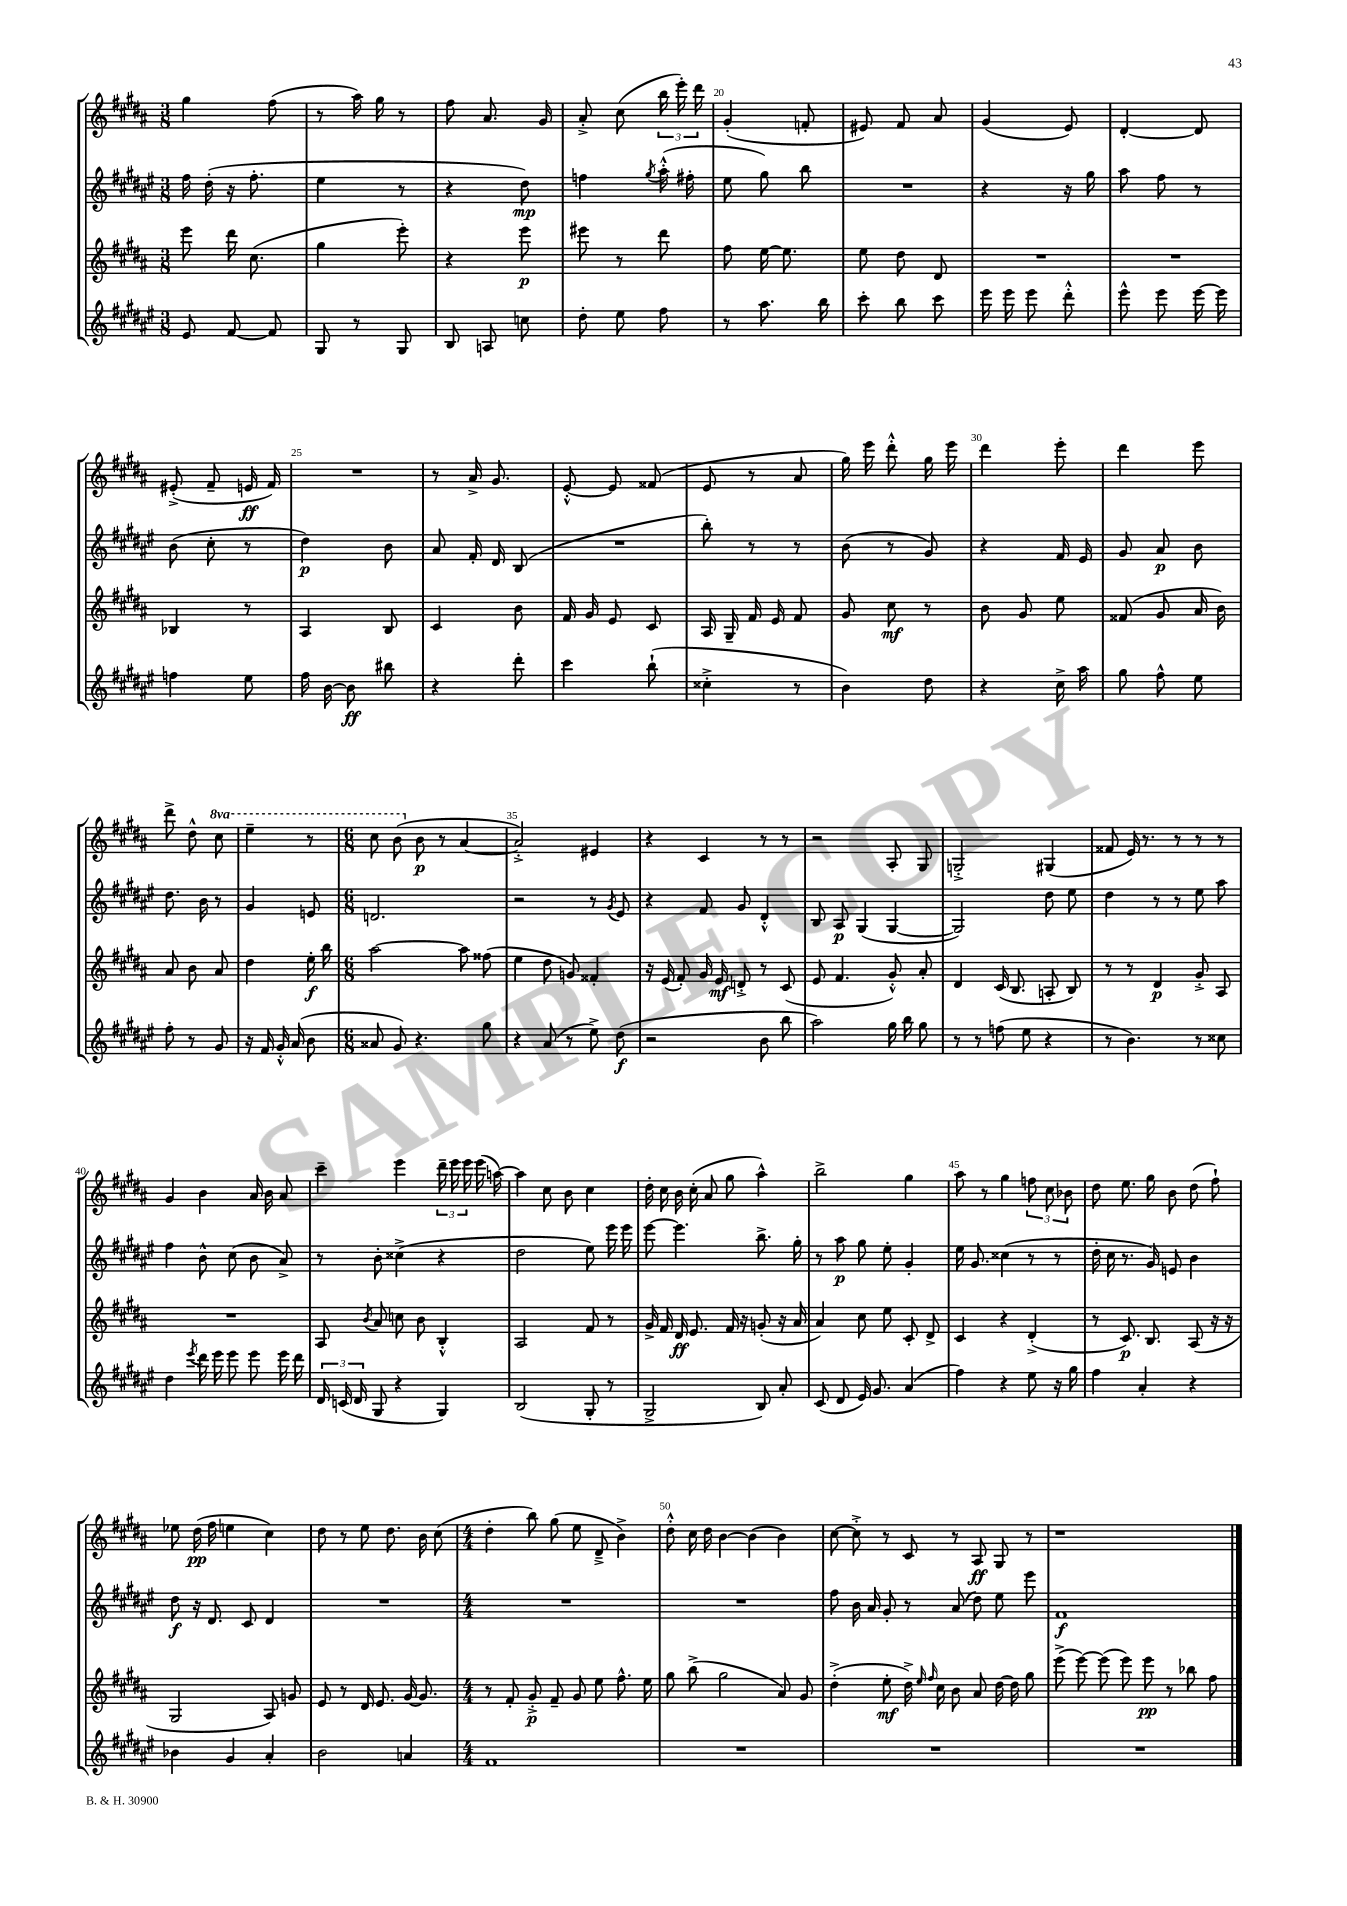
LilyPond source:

<<
\new StaffGroup <<
\new Staff = "s0" {
    \clef treble \key b \major \numericTimeSignature \time 3/8 \set Staff.ottavationMarkups = #ottavation-simple-ordinals
    \autoBeamOff gis''4 fis''8( |
    r8 ais''16) gis''16 r8 |
    fis''8 ais'8. gis'16 |
    ais'8-.-> cis''8( \tuplet 3/2 { b''16 e'''16-.) dis'''16 } |
    gis'4-.( f'8-. |
    eis'8) fis'8 ais'8 |
    gis'4( e'8) |
    dis'4~-. dis'8 |
    eis'8-.->( fis'8-- e'16\ff fis'16) |
    R4. |
    r8 ais'16-> gis'8. |
    e'8~-.-^ e'8 fisis'8( |
    e'8 r8 ais'8 |
    gis''16) e'''16 dis'''8-.-^ gis''16 e'''16 |
    dis'''4 e'''8-. |
    dis'''4 e'''8 |
    dis'''8-> dis''8-^ \ottava #1 cis'''8 |
    e'''4-- r8 |
    \numericTimeSignature \time 6/8 cis'''8 b''8( \ottava #0 b'8\p r8 ais'4~ |
    ais'2-.->) eis'4 |
    r4 cis'4 r8 r8 |
    r2 ais8-. gis8 |
    g2-.-> gis4( |
    fisis'8 e'16) r8. r8 r8 r8 |
    gis'4 b'4 ais'16 b'16 ais'8 |
    cis'''4-- e'''4 \tuplet 3/2 { dis'''16-- e'''16 e'''16 } e'''16( a''16~) |
    a''4 cis''8 b'8 cis''4 |
    dis''16-. cis''16 b'16 cis''16-.( ais'8 gis''8 ais''4-^) |
    b''2-> gis''4 |
    ais''8 r8 gis''4 \tuplet 3/2 { f''8 cis''8 bes'8 } |
    dis''8 e''8. gis''16 b'8 dis''8( fis''8-!) |
    ees''8 dis''16\pp( fis''16 e''4 cis''4) |
    dis''8 r8 e''8 dis''8. b'16 cis''8( |
    \numericTimeSignature \time 4/4 dis''4-. b''8) gis''8( e''8 dis'8---> b'4->) |
    dis''8-.-^ cis''16 dis''16 b'4~ b'4( b'4) |
    cis''8~ cis''8-.-> r8 cis'8 r8 ais8\ff gis8 r8 |
    r1 \bar "|." |
}
\new Staff = "s1" {
    \clef treble \key fis \major \numericTimeSignature \time 3/8
    \autoBeamOff fis''16 dis''16-.( r16 fis''8.-. |
    eis''4 r8 |
    r4 dis''8\mp) |
    f''4 \acciaccatura { gis''8 } ais''16-.-^( fis''16-. |
    eis''8 gis''8) b''8 |
    R4. |
    r4 r16 gis''16 |
    ais''8 fis''8 r8 |
    b'8( cis''8-. r8 |
    dis''4\p) b'8 |
    ais'8 fis'16-. dis'16 b8( |
    R4. |
    b''8-.) r8 r8 |
    b'8( r8 gis'8) |
    r4 fis'16 eis'16 |
    gis'8 ais'8\p b'8 |
    dis''8. b'16 r8 |
    gis'4 e'8 |
    \numericTimeSignature \time 6/8 d'2. |
    r2 r8 \acciaccatura { gis'8 } eis'8 |
    r4 fis'8 gis'8 dis'4-.-^ |
    b8 ais8\p gis4( gis4~ |
    gis2) dis''8 eis''8 |
    dis''4 r8 r8 eis''8 ais''8 |
    fis''4 b'8-^ cis''8( b'8 ais'8->) |
    r8 b'8-. cisis''4->( r4 |
    dis''2 eis''8) eis'''16 eis'''16 |
    eis'''8~ eis'''4. b''8.-> gis''16-. |
    r8 ais''8\p gis''8 eis''8-. gis'4-. |
    eis''16 gis'8. cisis''4( r8 r8 |
    dis''16-. cis''16 r8. gis'16) e'8 b'4 |
    dis''8\f r16 dis'8. cis'8 dis'4 |
    R2. |
    \numericTimeSignature \time 4/4 R1 |
    R1 |
    fis''8 b'16 ais'16 gis'8-. r8 ais'8( dis''8) eis''8 eis'''8 |
    fis'1\f \bar "|." |
}
\new Staff = "s2" {
    \clef treble \key b \major \numericTimeSignature \time 3/8
    \autoBeamOff e'''8 dis'''16 cis''8.( |
    gis''4 e'''8-.) |
    r4 e'''8\p |
    eis'''8 r8 dis'''8 |
    fis''8 e''16~ e''8. |
    e''8 dis''8 dis'8 |
    R4. |
    R4. |
    bes4 r8 |
    ais4 b8 |
    cis'4 b'8 |
    fis'16 gis'16 e'8 cis'8 |
    ais16 gis16-- fis'16 e'16 fis'8 |
    gis'8 cis''8\mf r8 |
    b'8 gis'8 e''8 |
    fisis'8( gis'8 ais'16 b'16) |
    ais'8 b'8 ais'8 |
    dis''4 e''16-.\f b''16 |
    \numericTimeSignature \time 6/8 ais''2~ ais''8 fisis''8( |
    e''4 dis''8 g'8) fisis'4-. |
    r16 e'16( fis'8-.) gis'16 e'16\mf d'8-.-> r8 cis'8( |
    e'8 fis'4. gis'8-.-^) ais'8-. |
    dis'4 cis'16( b8. a8-. b8) |
    r8 r8 dis'4\p gis'8-.-> ais8 |
    R2. |
    ais8 \acciaccatura { b'8 } ais'8 c''8 b'8 b4-.-^ |
    ais2 fis'8 r8 |
    gis'16-> fis'16 dis'16\ff e'8. fis'16 r16 g'8-.( r16 ais'16 |
    ais'4) cis''8 e''8 cis'8-. dis'8-> |
    cis'4 r4 dis'4-.->( |
    r8 cis'8.\p) b8. ais8( r16 r16 |
    gis2 ais8) g'8 |
    e'8 r8 dis'16 e'8. gis'16~ gis'8. |
    \numericTimeSignature \time 4/4 r8 fis'8-. gis'8-.->\p fis'8-- gis'8 e''8 fis''8.-^ e''16 |
    gis''8 b''8->( gis''2 ais'8) gis'8 |
    dis''4-.->( e''8-.\mf dis''16->) \grace { e''16 fis''16 } cis''16 b'8 ais'8 dis''16~ dis''16 gis''8 |
    e'''8->( e'''8~) e'''8( e'''8) e'''8\pp r8 bes''8 fis''8 \bar "|." |
}
\new Staff = "s3" {
    \clef treble \key fis \major \numericTimeSignature \time 3/8
    \autoBeamOff eis'8 fis'8~ fis'8 |
    gis8 r8 gis8 |
    b8 a8 c''8 |
    dis''8-. eis''8 fis''8 |
    r8 ais''8. b''16 |
    cis'''8-. b''8 cis'''8 |
    eis'''16 eis'''16 eis'''8 dis'''8-.-^ |
    eis'''8-^ eis'''8 eis'''16~ eis'''16 |
    f''4 eis''8 |
    fis''16 b'16~ b'8\ff bis''8 |
    r4 dis'''8-. |
    cis'''4 b''8-!( |
    cisis''4-.-> r8 |
    b'4) dis''8 |
    r4 cis''16-> ais''16 |
    gis''8 fis''8-^ eis''8 |
    fis''8-. r8 gis'8 |
    r16 fis'16 gis'16-.-^ ais'16( b'8 |
    \numericTimeSignature \time 6/8 aisis'8 gis'8) r4. gis''8 |
    r4 ais'8( r8 eis''8->) dis''8\f( |
    r2 b'8 b''8 |
    ais''2) gis''16 b''16 gis''8 |
    r8 r8 f''8( eis''8 r4 |
    r8 b'4.) r8 cisis''8 |
    dis''4 \acciaccatura { eis'''8 } dis'''16 eis'''16 eis'''8 eis'''8 eis'''16 dis'''16 |
    \tuplet 3/2 { dis'16 c'16( dis'16 } gis8 r4 gis4) |
    b2( gis8-. r8 |
    gis2-> b8) ais'8-. |
    cis'8( dis'8 eis'16) gis'8. ais'4( |
    fis''4) r4 eis''8 r16 gis''16 |
    fis''4 ais'4-. r4 |
    bes'4 gis'4 ais'4-. |
    b'2 a'4 |
    \numericTimeSignature \time 4/4 fis'1 |
    R1 |
    R1 |
    R1 \bar "|." |
}
>>
>>
\layout { \context { \Score currentBarNumber = #16 \override BarNumber.break-visibility = ##(#f #t #t) barNumberVisibility = #(every-nth-bar-number-visible 5) } }
